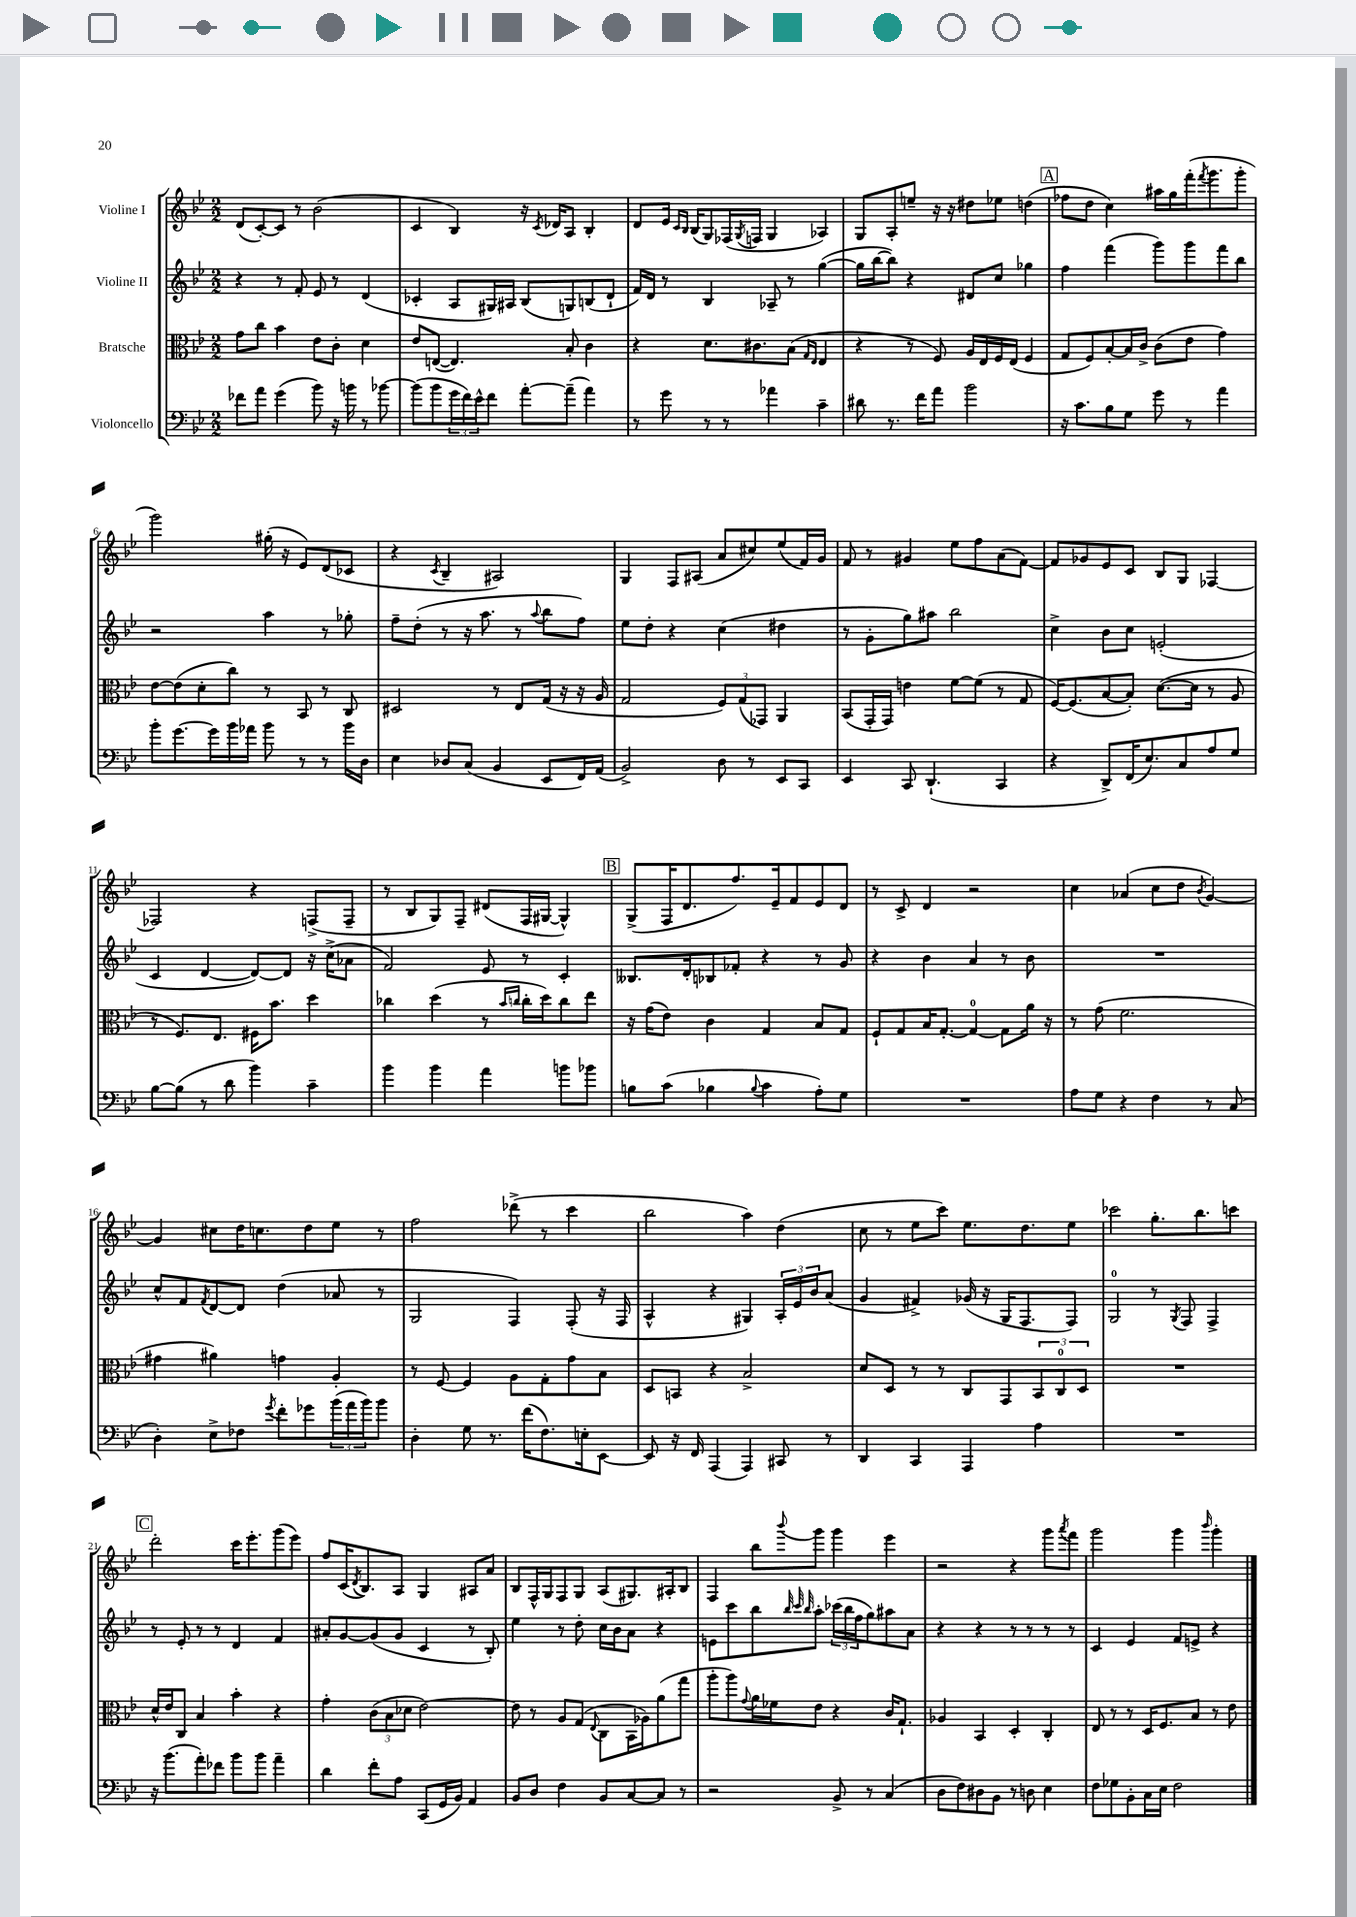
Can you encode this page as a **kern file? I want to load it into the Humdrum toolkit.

**kern	**kern	**kern	**kern
*part4	*part3	*part2	*part1
*staff4	*staff3	*staff2	*staff1
*I"Violoncello	*I"Bratsche	*I"Violine II	*I"Violine I
*clefF4	*clefC3	*clefG2	*clefG2
*k[b-e-]	*k[b-e-]	*k[b-e-]	*k[b-e-]
*M2/2	*M2/2	*M2/2	*M2/2
=1	=1	=1	=1
8f-X\L	8g\L	4r	(8d/L
8a\J	8cc\J	.	[8c'/)
(4g\	4b-\	8r	8c/J]
.	.	8f'/	8r
8b-\)	8e-\L	8e-/	(2b-\
16r	8c'\J	8r	.
16bn\	.	.	.
8r	4d\	(4d/	.
[8b-X\	.	.	.
=2	=2	=2	=2
(8b-\L]	8e-/L	4c-X'/	4c/
8b-\	([8En/J	.	.
24g\L	4.E/])	8A/L	4B-/)
24f\)	.	.	.
24e-^^\J	.	.	.
8f\J	.	16G#X/L)	.
.	.	16A#X/JJ	.
[8a'\L	.	(8B-/L	16r
.	.	.	8qc/
.	.	.	16d-X/KL
(8a~\J]	8B-'/	8Gn/)	8A/J
4a\)	4c\	(8Bn/	4B-'/
.	.	8d`/J	.
=3	=3	=3	=3
8r	4r	16f/LL)	8d/L
.	.	16d/JJ	.
8g\	.	8r	16e-/Jk
.	.	.	16qqc/LL
.	.	.	16qqB-/JJ
.	.	.	(16B-/KL
8r	8.d\L	4B-/	8G/)
8r	.	.	(16F-X/L
.	.	.	8qG/
.	8.c#X\	.	16Fn/JJ
4a-X\	.	8A-X~/	4G/
.	(8B-\J	8r	.
.	16qqG/LL	.	.
.	16qqE-/JJ	.	.
4c~\	4E-/	([4gg\	4A-X/)
=4	=4	=4	=4
8d#X\	4r	16gg\LL]	8G/L
.	.	[16bb-\J	.
8.r	.	8bb-\J])	8A'/
.	8r	4r	8een~/J
16f\KL	.	.	.
8a\J	8F/)	.	16r
.	.	.	16r
2b-\	16A/LL	8d#X/L	8dd#X\L
.	16E-/	.	.
.	16F/	8cc/J	8ee-X\J
.	(16E-/JJ	.	.
.	4F/	4gg-X\	(4ddn\
!!LO:REH:place=s1:t=A
=5	=5	=5	=5
16r	8G/L	4ff\	8ff-X\L
8.c\L	.	.	.
.	8F/)	.	8dd\J
8B-\	[8B-'/	(4fff\	4cc\)
8G\J	16B-/L]	.	.
.	16c^/JJ	.	.
8g\	(8c\L	8ggg\L)	16aa#X\LL
.	.	.	16gg\
8r	8e-\J	8ggg\	(16fff'\J
.	.	.	8qfff/
.	.	.	8.ggg\
4a\	4g\)	8fff\	.
.	.	8bb-\J	8ggg'\J
!!LO:LB:g=z
=6	=6	=6	=6
8b-'\L	[8e-\L	2r	2ggg\)
[8.g\	(8e-\]	.	.
.	8d'\	.	.
16g\L]	.	.	.
16b-\	8cc\J)	.	.
16a-X\JJ	.	.	.
8b-\	8r	4aa\	(16gg#X'\
.	.	.	16r
8r	8BB-/	.	8e-/L)
8r	8r	8r	(8d/
16b-\LL	8C/	8gg-X'\	8c-X/J
16D\JJ	.	.	.
=7	=7	=7	=7
4E-\	2D#X/	8ff~\L	4r
.	.	(8dd'\J	.
.	.	.	8qc/
8D-X/L	.	8r	4B-~/
(8C/J	.	16r	.
.	.	8.aa\	.
4BB-/	8r	.	2A#X/)
.	8E-/L	8r	.
.	.	8qqaa/	.
8EE-/L	(16G/Jk	8bb-\L	.
.	16r	.	.
16FF/L)	16r	8ff\J)	.
(16AA/JJ	16A/	.	.
=8	=8	=8	=8
2BB-^/)	2G/	8ee-\L	4G/
.	.	8dd'\J	.
.	.	4r	8F/L
.	.	.	(8A#X/J
8D\	12F/L)	(4cc\	8a/L
.	(12G/	.	.
8r	.	.	8cc#X/)
.	12GG-X/J)	.	.
8EE-/L	4AA/	4dd#X\	(8ee-/
8CC/J	.	.	16f/L)
.	.	.	16g/JJ
=9	=9	=9	=9
4EE-/	(8BB-/L	8r	8f/
.	16GG'/L	8g'\L	8r
.	16GG/JJ)	.	.
8CC/	4en\	8gg\)	4g#X/
(4.DD`/	.	8aa#X\J	.
.	[8f\L	2bb-\	8ee-\L
.	(8f\J]	.	8ff\
4CC/	8r	.	(8a\
.	8G/	.	[8f\J)
=10	=10	=10	=10
4r	[16F/KL)	4cc^\	8f/L]
.	(8.F/]	.	.
.	.	.	8g-X/
8DD^/L)	[8B-/	8b-\L	8e-/
(16FF/K	8B-'/J])	8cc\J	8c/J
8.E-/)	.	.	.
.	([8.d\L	(2en'/	8B-/L
8C/	.	.	8G/J
.	16d\Jk]	.	.
8A/	8r	.	[4F-X/
8G/J	8A/	.	.
!!LO:LB:g=z
=11	=11	=11	=11
[8B-\L	8r	4c/	2F-X/]
(8B-\J]	8.F/L)	.	.
8r	.	[4d/	.
.	8.E-/J	.	.
8d\	.	.	.
4b-\)	16F#X\KL	8d/L_)	4r
.	8.b-\J	.	.
.	.	8d/J]	.
4c~\	4dd\	16r	(8Fn^/L
.	.	(16cc^\KL	.
.	.	8a-X\J	8F~/J
=12	=12	=12	=12
4b-\	4cc-X\	2f/)	8r
.	.	.	8B-/L
4b-\	(4dd\	.	8G/)
.	.	.	8F~/J
4a\	8r	8e-/	(8d#X/L
.	16qqb-/LL	.	.
.	16qqccn/JJ	.	.
.	16cc'\LL	8r	16F/L
.	16dd\J)	.	[16G#X/JJ
8bn\L	8cc\	4c'/	4G#^^/])
8b-X\J	8ee-\J	.	.
!!LO:REH:place=s1:t=B
=13	=13	=13	=13
8Bn\L	16r	8.B--X/L	(8G^/L
.	(16g\KL	.	.
(8c\J	8e-\J)	.	16F/K
.	.	16d'/k	8.d/
4B-X\	4c\	8B-X/	.
.	.	8f-X'/J	8.ff/)
8qqB-/	.	.	.
4c\	4G/	4r	.
.	.	.	16e-~/k
.	.	.	8f/
8A'\L)	8B-/L	8r	8e-/
8G\J	8G/J	8g/	8d/J
=14	=14	=14	=14
1r	8F`/L	4r	8r
.	8G/	.	8c^/
.	16B-/K	4b-\	4d/
.	[8.G'/J	.	.
.	4G/_	4a/	2r
.	8G\L]	8r	.
.	16a\Jk	8b-\	.
.	16r	.	.
=15	=15	=15	=15
8A\L	8r	1r	4cc\
8G\J	(8g\	.	.
4r	2.f\	.	(4a-X/
4F\	.	.	8cc\L
.	.	.	8dd\J
.	.	.	8qb-/
8r	.	.	[4g/)
(8C/	.	.	.
!!LO:LB:g=z
=16	=16	=16	=16
4D'\)	4g#X\	8cc^^/L	4g/]
.	.	8f/	.
.	.	8qf/	.
8E-^\L	4a#X\)	[8d/	8cc#X\L
8F-X\J	.	8d/J]	16dd\K
.	.	.	8.ccn\
8qg/	.	.	.
8f'\L	4gn\	(4dd\	.
8g-X\	.	.	8dd\
(24b-\L	4A'/	8a-X/	8ee-\J
24a\	.	.	.
24b-\J)	.	.	.
8b-\J	.	8r	8r
=17	=17	=17	=17
4D'\	8r	2G/	2ff\
.	[8F/	.	.
8G\	4F/]	.	.
8.r	.	.	.
.	8A\L	4F/)	(8ddd-X^\
(16f\KL	.	.	.
8.F\)	8G'\	.	8r
.	8g\	(8F'/	4ccc\
16En'\k	.	.	.
[8EE-\J	8B-\J	16r	.
.	.	16F/	.
=18	=18	=18	=18
8EE-/]	8D/L	4A^^/	2bb-\
16r	8BBn/J	.	.
16FF/	.	.	.
(4AAA/	4r	4r	.
4AAA/)	2B-^/	4G#X/)	4aa\)
8CC#X/	.	24A'/LL	(4dd\
.	.	24e-/	.
.	.	24b-/J	.
8r	.	(8a/J	.
=19	=19	=19	=19
4DD/	8d/L	4g/	8cc\
.	8D/J	.	8r
4CC/	8r	4f#X^/)	8ee-\L
.	8r	.	8ccc\J)
4AAA/	8C/L	(16g-X/	8.ee-\L
.	.	16r	.
.	8GG/	16G/KL	.
.	.	8.F/	8.dd\
4A\	12BB-/	.	.
.	12C/	.	.
.	.	8F/J)	8ee-\J
.	12D/J	.	.
=20	=20	=20	=20
1r	1r	2G/	2ccc-X\
.	.	8r	8.gg'\L
.	.	8qG/	.
.	.	8F/	.
.	.	.	8.bb-\
.	.	4F^/	.
.	.	.	8cccn\J
!!LO:LB:g=z
!!LO:REH:place=s1:t=C
=21	=21	=21	=21
16r	16d^^/LL	8r	2ddd'\
(8.b-\L	16e-/J	.	.
.	8C/J	8e-'/	.
8a'\)	4B-/	8r	.
8f-X\J	.	8r	.
8b-\L	4b-'\	4d/	16ccc\KL
.	.	.	8.eee-'\
8b-\J	.	.	.
4a~\	4r	4f/	(8ggg\
.	.	.	8eee-\J)
=22	=22	=22	=22
4d\	4g'\	8a#X'/L	8ff/L
.	.	[8g/	(16c/K
.	.	.	8qd/
.	.	.	8.B-/)
8f'\L	(12c\L	(8g/]	.
.	12B-\	.	.
8A\J	.	8g/J	8A/J
.	12d-X\J	.	.
(8CC/L	[2e-\)	4c/	4G/
16GG/L	.	.	.
16BB-/JJ)	.	.	.
4AA/	.	8r	8A#X/L
.	.	8B-'/)	8a/J
=23	=23	=23	=23
8BB-/L	8e-\]	4ee-\	8B-/L
8D/J	8r	.	16F^^/L
.	.	.	16G/J
4F\	8A/L	8r	8F/
.	(8G/J	8dd'\	8G/J
.	8qqE-/	.	.
8BB-/L	8C\L	16cc\LL	(8A/L
.	.	16b-\J	.
[8C/	16BB-\L	8a\J	8.G#X/)
.	16A-X\J)	.	.
8C/J]	(8a\	4r	.
.	.	.	16A#X'/k
8r	8gg\J	.	8B-/J
=24	=24	=24	=24
2r	8aa'\L	8en\L	4F/
.	8aa\)	8ccc\	.
.	8qqg/	.	.
.	16a\L	8bb-\	8bb-\L
.	16f-X\J	.	.
.	.	32qqbb-/	.
.	.	32qqccc/	.
.	.	32qqbb-/	8qqbbb-/
.	8e-\J	8aa'\J	8ggg\J
8BB-^/	4r	(24ccc-X\LL	4ggg\
.	.	24bb-\	.
.	.	24ff\J	.
8r	.	8gg\)	.
(4C/	16c/KL	8aa#X\	4eee-\
.	8.G`/J	.	.
.	.	8a\J	.
=25	=25	=25	=25
8D\L	4A-X/	4r	2r
8F\)	.	.	.
8D#X\	4BB-/	4r	.
8BB-\J	.	.	.
8r	4D'/	8r	4r
8Dn\	.	8r	.
4E-\	4C'/	8r	8ggg\L
.	.	.	8qaaa/
.	.	8r	8fff\J
=26	=26	=26	=26
8F\L	8E-/	4c/	2ggg\
8G-X\	8r	.	.
8BB-'\	8r	4e-/	.
16C\L	16D/KL	.	.
16E-\JJ	8.F/	.	.
2F\	.	8f/L	4ggg\
.	8B-/J	8en^/J	.
.	.	.	16qqbbb-/
.	8r	4r	4ggg'\
.	8e-\	.	.
==	==	==	==
*-	*-	*-	*-
